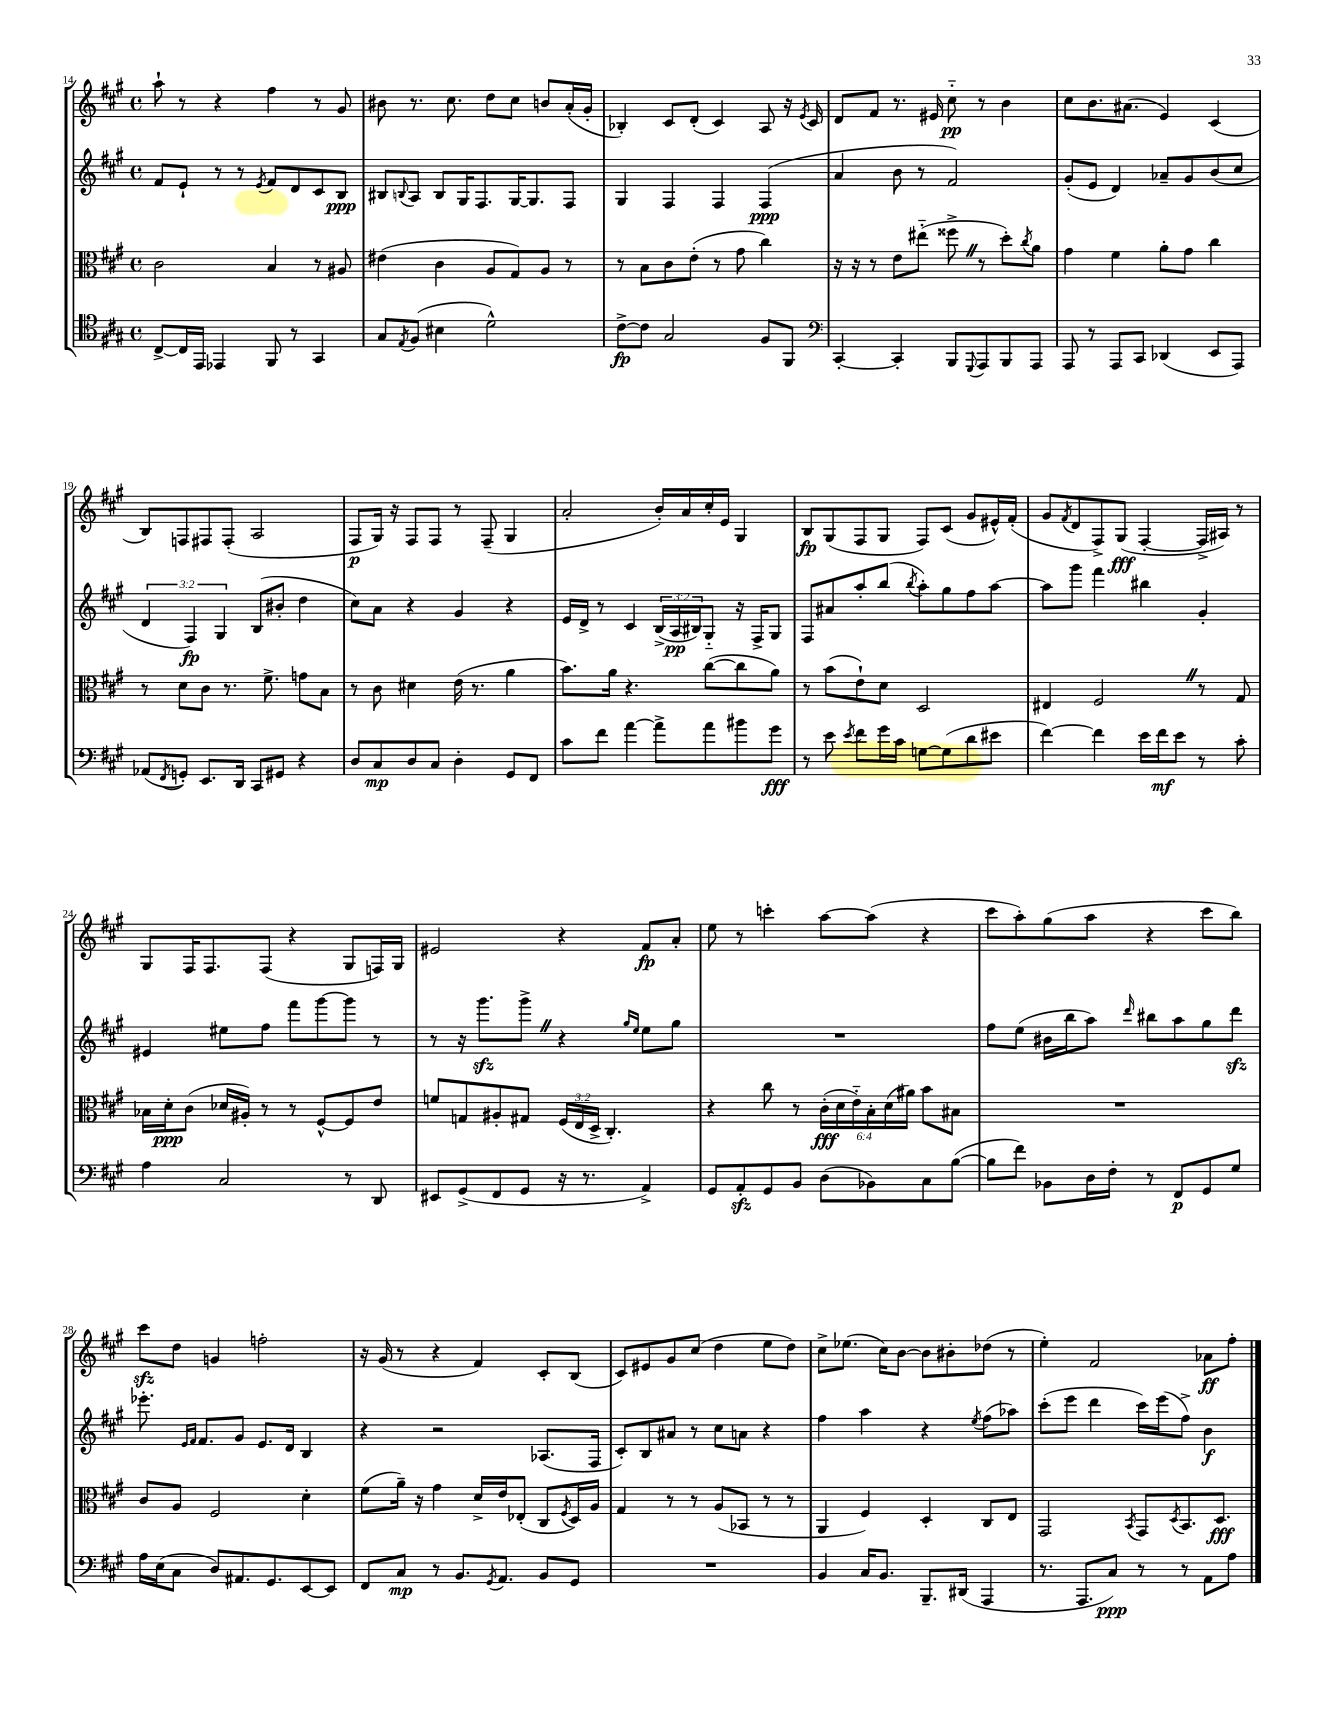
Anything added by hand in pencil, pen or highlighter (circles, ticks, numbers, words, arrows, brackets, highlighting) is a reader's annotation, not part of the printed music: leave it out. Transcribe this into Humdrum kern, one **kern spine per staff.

**kern	**dynam	**kern	**dynam	**kern	**dynam	**kern	**dynam
*part4	*part4	*part3	*part3	*part2	*part2	*part1	*part1
*staff4	*staff4	*staff3	*staff3	*staff2	*staff2	*staff1	*staff1
*clefC4	*	*clefC3	*	*clefG2	*	*clefG2	*
*k[f#c#g#]	*	*k[f#c#g#]	*	*k[f#c#g#]	*	*k[f#c#g#]	*
*M4/4	*	*M4/4	*	*M4/4	*	*M4/4	*
*met(c)	*	*met(c)	*	*met(c)	*	*met(c)	*
=14	=14	=14	=14	=14	=14	=14	=14
[8C#^/L	.	2c#\	.	8f#/L	.	8aa`\	.
16C#/L]	.	.	.	8e`/J	.	8r	.
16EE/JJ	.	.	.	.	.	.	.
4EE-X/	.	.	.	8r	.	4r	.
.	.	.	.	8r	.	.	.
.	.	.	.	8qe/	.	.	.
8FF#/	.	4B/	.	8f#/L	.	4ff#\	.
8r	.	.	.	8d/	.	.	.
4GG#/	.	8r	.	8c#/	.	8r	.
.	.	8A#X/	.	8B/J	ppp	8g#/	.
=15	=15	=15	=15	=15	=15	=15	=15
8G#/L	.	(4e#X\	.	8B#X/L	.	8b#X\	.
8qE/	.	.	.	8qqBn/	.	.	.
(8F#/J	.	.	.	8A/J	.	8.r	.
4B#X\	.	4c#\	.	8B/L	.	.	.
.	.	.	.	.	.	8.cc#\	.
.	.	.	.	16G#/K	.	.	.
.	.	.	.	8.F#/	.	.	.
2d^^\)	.	8A/L	.	.	.	8dd\L	.
.	.	8G#/)	.	[16G#/K	.	8cc#\J	.
.	.	.	.	8.G#/]	.	.	.
.	.	8A/J	.	.	.	8bn/L	.
.	.	8r	.	8F#/J	.	(16a'/L	.
.	.	.	.	.	.	16g#'/JJ	.
=16	=16	=16	=16	=16	=16	=16	=16
[8c#^\L	fp	8r	.	4G#/	.	4B-X'/)	.
8c#\J]	.	8B\L	.	.	.	.	.
2G#/	.	8c#\	.	4F#/	.	8c#/L	.
.	.	(8e'\J	.	.	.	(8d'/J	.
.	.	8r	.	4F#/	.	4c#/)	.
.	.	8g#\	.	.	.	.	.
8F#/L	.	4cc#\)	.	(4F#/	ppp	8A/	.
8FF#/J	.	.	.	.	.	16r	.
.	.	.	.	.	.	8qe/	.
.	.	.	.	.	.	16c#/	.
=17	=17	=17	=17	=17	=17	=17	=17
*clefF4	*	*	*	*	*	*	*
[4CC#'/	.	16r	.	4a/	.	8d/L	.
.	.	16r	.	.	.	.	.
.	.	8r	.	.	.	8f#/J	.
4CC#'/]	.	8e\L	.	8b\	.	8.r	.
.	.	(8ee#X\J	.	8r	.	.	.
.	.	.	.	.	.	16e#X/	.
8BBB/L	.	8ff##X^Z\	.	2f#/)	.	8cc#\	pp
8qqGGG#/	.	.	.	.	.	.	.
8AAA/	.	8r	.	.	.	8r	.
8BBB/	.	8dd'\L)	.	.	.	4b\	.
.	.	8qcc#/	.	.	.	.	.
8AAA/J	.	8a\J	.	.	.	.	.
=18	=18	=18	=18	=18	=18	=18	=18
8AAA/	.	4g#\	.	(8g#'/L	.	8cc#\L	.
8r	.	.	.	8e/J	.	8.b\	.
8AAA/L	.	4f#\	.	4d/)	.	.	.
.	.	.	.	.	.	(8.a#X\J	.
8CC#/J	.	.	.	.	.	.	.
(4DD-X/	.	8a'\L	.	8a-X~/L	.	4e/)	.
.	.	8g#\J	.	8g#/	.	.	.
8EE/L	.	4cc#\	.	(8b/	.	(4c#/	.
8AAA/J)	.	.	.	8cc#/J	.	.	.
!!LO:LB:g=z
=19	=19	=19	=19	=19	=19	=19	=19
(8AA-X/L	.	8r	.	6d/	.	8B/L)	.
8qFF#/	.	.	.	.	.	.	.
8GGn'/J)	.	8d\L	.	.	.	8Fn/	.
.	.	.	.	6F#/)	fp	.	.
8.EE/L	.	8c#\J	.	.	.	8F#X/	.
.	.	.	.	6G#/	.	.	.
.	.	8.r	.	.	.	(8F#'/J	.
16DD/Jk	.	.	.	.	.	.	.
8CC#/L	.	.	.	(8B/L	.	2A/	.
.	.	8.f#^\	.	.	.	.	.
8GG#X/J	.	.	.	8b#X'/J	.	.	.
4r	.	8gn\L	.	4dd\	.	.	.
.	.	8B\J	.	.	.	.	.
=20	=20	=20	=20	=20	=20	=20	=20
8D/L	.	8r	.	8cc#\L)	.	8F#/L	p
8C#/	mp	8c#\	.	8a\J	.	16G#/Jk)	.
.	.	.	.	.	.	16r	.
8D/	.	4d#X\	.	4r	.	8F#/L	.
8C#/J	.	.	.	.	.	8F#/J	.
4D'\	.	(16e\	.	4g#/	.	8r	.
.	.	8.r	.	.	.	.	.
.	.	.	.	.	.	(8F#~/	.
8GG#/L	.	4a\	.	4r	.	4G#/	.
8FF#/J	.	.	.	.	.	.	.
=21	=21	=21	=21	=21	=21	=21	=21
8c#\L	.	8.b\L)	.	16e/LL	.	2a'/	.
.	.	.	.	16d^/JJ	.	.	.
8f#\J	.	.	.	8r	.	.	.
.	.	16a\Jk	.	.	.	.	.
[4a\	.	4.r	.	4c#/	.	.	.
8a^\L]	.	.	.	(24B^/LL	.	16b'/LL)	.
.	.	.	.	24A/	pp	.	.
.	.	.	.	.	.	16a/	.
.	.	.	.	24B#X/J)	.	.	.
8a\	.	([8cc#\L	.	8G#/J	.	16cc#'/	.
.	.	.	.	.	.	16e/JJ	.
8b#X\	.	8cc#\]	.	16r	.	4G#/	.
.	.	.	.	16F#^/KL	.	.	.
8g#\J	fff	8a\J)	.	8G#/J	.	.	.
=22	=22	=22	=22	=22	=22	=22	=22
8r	.	8r	.	8F#/L	.	8B/L	fp
8e\	.	(8b\L	.	8a#X/	.	(8G#/	.
8qe/	.	.	.	.	.	.	.
8f#\L	.	8e`\)	.	8aa'/	.	8F#/	.
16g#\L	.	8d\J	.	(8bb/J	.	8G#/J	.
16c#\JJ	.	.	.	.	.	.	.
.	.	.	.	8qbb/	.	.	.
[8Gn\L	.	2D/	.	8aa'\L)	.	8F#/L)	.
(8G\]	.	.	.	8gg#\	.	(8c#/J	.
8d\	.	.	.	8ff#\	.	8g#/L	.
8e#X\J	.	.	.	[8aa\J	.	16e#X^^/L)	.
.	.	.	.	.	.	(16f#'/JJ	.
=23	=23	=23	=23	=23	=23	=23	=23
[4f#\)	.	4E#X/	.	8aa\L]	.	8g#/L	.
.	.	.	.	.	.	8qf#/	.
.	.	.	.	8ggg#\J	.	8d/	.
4f#\]	.	2F#Z/	.	4fff#\	.	8F#^/)	.
.	.	.	.	.	.	(8G#/J	fff
16e\LL	.	.	.	4bb#X\	.	[4F#'/	.
16f#\J	mf	.	.	.	.	.	.
8e\J	.	.	.	.	.	.	.
8r	.	8r	.	4g#'/	.	16F#^/LL]	.
.	.	.	.	.	.	16A#X/JJ)	.
8c#'\	.	8G#/	.	.	.	8r	.
!!LO:LB:g=z
=24	=24	=24	=24	=24	=24	=24	=24
4A\	.	16B-X\LL	.	4e#X/	.	8G#/L	.
.	.	16d'\J	ppp	.	.	.	.
.	.	(8c#\J	.	.	.	16F#/K	.
.	.	.	.	.	.	8.F#/	.
2C#/	.	16d-X/LL	.	8ee#X\L	.	.	.
.	.	16A#X'/JJ)	.	.	.	.	.
.	.	8r	.	8ff#\J	.	(8F#/J	.
.	.	8r	.	8fff#\L	.	4r	.
.	.	[8F#^^/L	.	[8ggg#\	.	.	.
8r	.	8F#/]	.	8ggg#\J]	.	8G#/L	.
8DD/	.	8e/J	.	8r	.	16Fn/L)	.
.	.	.	.	.	.	16G#/JJ	.
=25	=25	=25	=25	=25	=25	=25	=25
8EE#X/L	.	8fn/L	.	8r	.	2e#X/	.
(8GG#^/	.	8Gn/	.	16r	.	.	.
.	.	.	.	8.ggg#zz\L	.	.	.
8FF#/	.	8A#X'/	.	.	.	.	.
8GG#/J	.	8G#X/J	.	8ggg#^Z\J	.	.	.
16r	.	(24F#/LL	.	4r	.	4r	.
.	.	24E/	.	.	.	.	.
8.r	.	.	.	.	.	.	.
.	.	24D^/JJ	.	.	.	.	.
.	.	4.C#'/)	.	.	.	.	.
.	.	.	.	16qqgg#/LL	.	.	.
.	.	.	.	16qqee/JJ	.	.	.
4AA^/)	.	.	.	8ee\L	.	8f#/L	fp
.	.	.	.	8gg#\J	.	8a'/J	.
=26	=26	=26	=26	=26	=26	=26	=26
8GG#/L	.	4r	.	1r	.	8ee\	.
8AAzz'/	.	.	.	.	.	8r	.
8GG#/	.	8cc#\	.	.	.	4cccn'\	.
8BB/J	.	8r	.	.	.	.	.
(8D\L	.	(24c#'\LL	fff	.	.	[8aa\L	.
.	.	24d\	.	.	.	.	.
.	.	24e\)	.	.	.	.	.
8BB-X\)	.	24B'\	.	.	.	(8aa\J]	.
.	.	(24d\	.	.	.	.	.
.	.	24a#X\JJ)	.	.	.	.	.
8C#\	.	8b\L	.	.	.	4r	.
([8B\J	.	8B#X\J	.	.	.	.	.
=27	=27	=27	=27	=27	=27	=27	=27
8B\L]	.	1r	.	8ff#\L	.	8ccc#\L	.
8f#\J)	.	.	.	(8ee\J	.	8aa'\)	.
8BB-X\L	.	.	.	16b#X\LL	.	(8gg#\	.
.	.	.	.	16bb\J	.	.	.
16D\L	.	.	.	8aa\J)	.	8aa\J	.
16F#'\JJ	.	.	.	.	.	.	.
.	.	.	.	16qqddd/	.	.	.
8r	.	.	.	8bb#X\L	.	4r	.
8FF#/L	p	.	.	8aa\	.	.	.
8GG#/	.	.	.	8gg#\	.	8ccc#\L	.
8G#/J	.	.	.	8dddzz\J	.	8bb\J)	.
!!LO:LB:g=z
=28	=28	=28	=28	=28	=28	=28	=28
16A\LL	.	8c#/L	.	8.eee-X'\	.	8ccc#zz\L	.
(16E\J	.	.	.	.	.	.	.
8C#\J	.	8A/J	.	.	.	8dd\J	.
.	.	.	.	16qqe/LL	.	.	.
.	.	.	.	16qqf#/JJ	.	.	.
.	.	.	.	8.f#/L	.	.	.
8D/L)	.	2F#/	.	.	.	4gn/	.
8.AA#X/	.	.	.	8g#/J	.	.	.
.	.	.	.	8.e/L	.	2ffn'\	.
8.GG#/	.	.	.	.	.	.	.
.	.	.	.	16d/Jk	.	.	.
[8EE/	.	4d'\	.	4B/	.	.	.
8EE/J]	.	.	.	.	.	.	.
=29	=29	=29	=29	=29	=29	=29	=29
8FF#/L	.	(8f#\L	.	4r	.	16r	.
.	.	.	.	.	.	(16g#/	.
8C#/J	mp	16a~\Jk)	.	.	.	8r	.
.	.	16r	.	.	.	.	.
8r	.	4g#\	.	2r	.	4r	.
8.BB/L	.	.	.	.	.	.	.
.	.	16d^/LL	.	.	.	4f#/)	.
8qGG#/	.	.	.	.	.	.	.
8.AA/J	.	16e/J	.	.	.	.	.
.	.	(8E-X'/J	.	.	.	.	.
8BB/L	.	8C#/L	.	(8.A-X/L	.	8c#'/L	.
.	.	8qF#/	.	.	.	.	.
8GG#/J	.	16D/L)	.	.	.	(8B/J	.
.	.	16A/JJ	.	16F#/Jk	.	.	.
=30	=30	=30	=30	=30	=30	=30	=30
1r	.	4G#/	.	8c#'/L)	.	8c#/L)	.
.	.	.	.	8B/	.	8e#X/	.
.	.	8r	.	8a#X/J	.	8g#/	.
.	.	8r	.	8r	.	(8cc#/J	.
.	.	(8A/L	.	8cc#\L	.	4dd\	.
.	.	8BB-X/J	.	8an\J	.	.	.
.	.	8r	.	4r	.	8ee\L	.
.	.	8r	.	.	.	8dd\J)	.
=31	=31	=31	=31	=31	=31	=31	=31
4BB/	.	4AA/	.	4ff#\	.	8cc#^\L	.
.	.	.	.	.	.	(8.ee-X\J	.
16C#/KL	.	4F#/)	.	4aa\	.	.	.
8.BB/J	.	.	.	.	.	16cc#\KL)	.
.	.	.	.	.	.	[8b\J	.
8.BBB~/L	.	4D'/	.	4r	.	8b\L]	.
.	.	.	.	.	.	8b#X'\	.
(16DD#X/Jk	.	.	.	.	.	.	.
.	.	.	.	8qee/	.	.	.
4AAA/	.	8C#/L	.	(8ff#\L	.	(8dd-X\J	.
.	.	8E/J	.	8aa-X\J)	.	8r	.
=32	=32	=32	=32	=32	=32	=32	=32
8.r	.	2GG#/	.	(8ccc#'\L	.	4ee'\)	.
.	.	.	.	8eee\J	.	.	.
8.AAA/L	.	.	.	.	.	.	.
.	.	.	.	4ddd\	.	2f#/	.
8C#/J)	ppp	.	.	.	.	.	.
.	.	8qBB/	.	.	.	.	.
8r	.	8GG#/L	.	16ccc#\LL)	.	.	.
.	.	.	.	(16eee\J	.	.	.
.	.	8qD/	.	.	.	.	.
8r	.	8.BB/	.	8ff#^\J)	.	.	.
8AA\L	.	.	.	4b\	f	8a-X\L	ff
.	.	8.D/J	fff	.	.	.	.
8A\J	.	.	.	.	.	8ff#'\J	.
==	==	==	==	==	==	==	==
*-	*-	*-	*-	*-	*-	*-	*-
